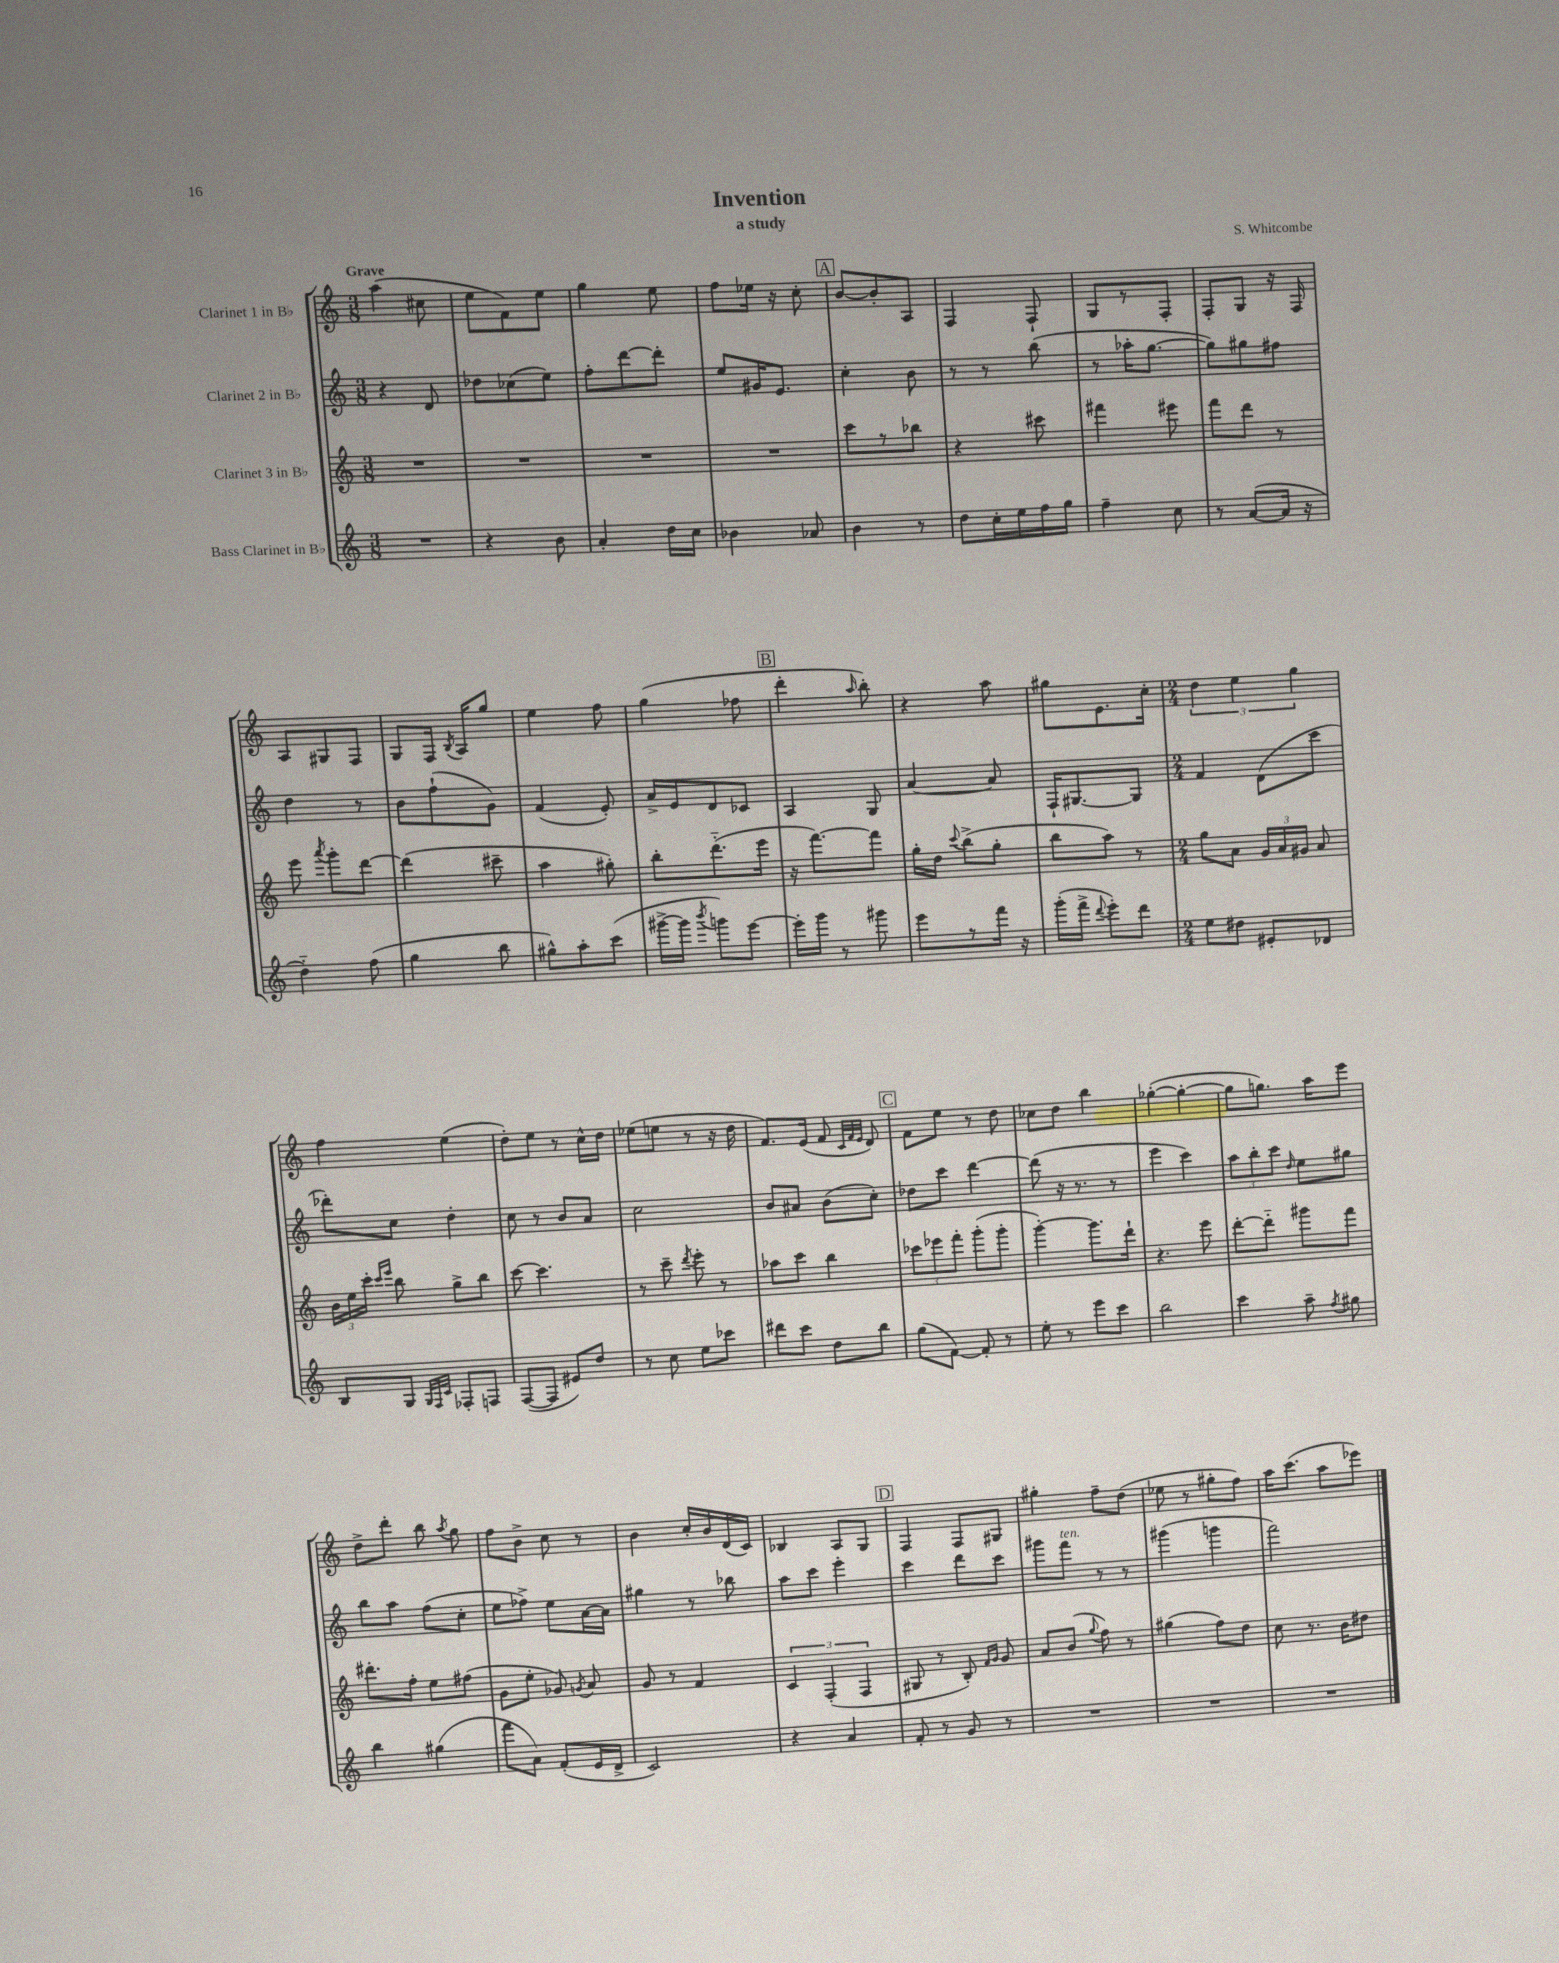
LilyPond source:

\header { title = "Invention" composer = "S. Whitcombe" subtitle = "a study" }
<<
\new StaffGroup <<
\new Staff = "s0" \with { instrumentName = "Clarinet 1 in Bb" } {
    \clef treble \key c \major \numericTimeSignature \time 3/8 \tempo "Grave"
    \autoBeamOff a''4( cis''8 |
    e''8[ f'8) e''8] |
    g''4 e''8 |
    f''8[ ees''16] r16 c''8-. |
    \mark \markup { \box "A" } b'8[~ b'8-. a8] |
    f4 f8-! |
    g8[ r8 f8]-. |
    f8[-. g8] r16 f16 |
    a8[ gis8 f8] |
    g8[ f16] \acciaccatura { b8 } a16[ g''8] |
    e''4 f''8 |
    g''4( fes''8 |
    \mark \markup { \box "B" } d'''4-. \grace { a''16 } b''8-.) |
    r4 a''8 |
    gis''8[ e'8. c''16]-. |
    \numericTimeSignature \time 2/4 \tuplet 3/2 { d''4 e''4 g''4 } |
    f''4 e''4( |
    d''8[-.) e''8] r8 c''16[-^ d''16] |
    ees''8[( e''8] r8 r16 d''16 |
    f'8.[) e'16]( f'8 \grace { c'32[ f'32 e'32] } d'8) |
    \mark \markup { \box "C" } f'8[ e''8] r8 d''8 |
    ces''8[ d''8] b''4 |
    ges''4~-.( ges''4~-. |
    ges''8[ g''8.]) a''16[ e'''8] |
    d''8[-> d'''8]-. b''8 \acciaccatura { a''8 } g''8 |
    f''8[ b'8]-> c''8 r8 |
    b'4 c''16[-. b'16 d'16( c'16]) |
    bes4 a8[ g8] |
    \mark \markup { \box "D" } f4 f8[ gis8] |
    gis''4-. f''8[-- d''8]( |
    ees''8 r8 gis''8[-. f''8]) |
    a''16[ c'''8.]( a''8[ ees'''8]) \bar "|." |
}
\new Staff = "s1" \with { instrumentName = "Clarinet 2 in Bb" } {
    \clef treble \key c \major \numericTimeSignature \time 3/8
    \autoBeamOff r4 d'8 |
    des''8[ ces''8( e''8]) |
    f''8[-. d'''8~ d'''8]-. |
    e''8[ gis'16 e'8.] |
    \mark \markup { \box "A" } c''4-. b'8 |
    r8 r8 b''8( |
    r8 aes''16[-. g''8.]~ |
    g''8[) gis''8 fis''8] |
    d''4 r8 |
    b'8[ f''8-!( g'8]) |
    f'4( e'8-.) |
    a'16[-> e'16 d'8 ces'8] |
    \mark \markup { \box "B" } a4 g8 |
    a'4~ a'8 |
    f16[-! gis8.~ gis8] |
    \numericTimeSignature \time 2/4 f'4 d'8[( c'''8] |
    des'''8[-.) c''8] d''4-. |
    c''8 r8 b'8[ a'8] |
    c''2 |
    b'8[ ais'8] b'8[( c''8]-.) |
    \mark \markup { \box "C" } des''8[ c'''8] d'''4~ |
    d'''8( r16 r8. r8 |
    e'''4 c'''4) |
    \tuplet 3/2 { a''8[ b''8-. c'''8] } \grace { d''16 } e''8[ gis''8] |
    b''8[ a''8] f''8[( c''8]-. |
    e''8[ fes''8]->) e''8[ a'16~ a'16] |
    gis''4 r8 bes''8 |
    a''8[ c'''8] e'''4-. |
    \mark \markup { \box "D" } c'''4 d'''8[ c'''8] |
    gis'''8[ f'''8]^\markup { \italic "ten." } r8 r8 |
    gis'''4( g'''4 |
    f'''2) \bar "|." |
}
\new Staff = "s2" \with { instrumentName = "Clarinet 3 in Bb" } {
    \clef treble \key c \major \numericTimeSignature \time 3/8
    \autoBeamOff R4. |
    R4. |
    R4. |
    R4. |
    \mark \markup { \box "A" } c'''8[ r8 bes''8] |
    r4 cis'''8 |
    fis'''4 eis'''8 |
    f'''8[ d'''8] r8 |
    e'''8 \acciaccatura { a'''8 } g'''8[-. d'''8]~ |
    d'''4( cis'''8-- |
    a''4 gis''8-.) |
    b''8[-. d'''8.-_( e'''16] |
    \mark \markup { \box "B" } r16 f'''8.[~) f'''8] |
    g''16[-. d''16] \appoggiatura { c'''8 } b''8[->( g''8]-. |
    b''8[ a''8]) r8 |
    \numericTimeSignature \time 2/4 g''8[ a'8] \tuplet 3/2 { g'16[ a'16 gis'16] } a'8 |
    \tuplet 3/2 { b'16[ e''16 c'''16]-. } \grace { c'''16[ e'''16] } b''8 g''8[-> b''8] |
    c'''8~ c'''4. |
    r8 c'''8-- \acciaccatura { d'''8 } e'''8-. r8 |
    aes''8[ c'''8] b''4 |
    \mark \markup { \box "C" } \tuplet 3/2 { ces'''8[ ees'''8 f'''8]-. } g'''8[-.( g'''8]-. |
    g'''4~-.) g'''8.[ d'''16]-! |
    r4. e'''8 |
    d'''8[~-. d'''8]-_ gis'''8[ f'''8] |
    dis'''8.[-. f''16]-. e''8[ fis''8]( |
    g'8[ e''8]-. ges'8) \acciaccatura { g'8 } a'8 |
    g'8 r8 f'4 |
    \tuplet 3/2 { c'4 f4-.( f4 } |
    \mark \markup { \box "D" } gis8 r8 b8-.) \grace { f'16[ g'16] } g'8 |
    a'8[ b'8]( \appoggiatura { g''8 } f''8) r8 |
    gis''4( f''8[) d''8] |
    c''8 r8. b'16[ dis''8] \bar "|." |
}
\new Staff = "s3" \with { instrumentName = "Bass Clarinet in Bb" } {
    \clef treble \key c \major \numericTimeSignature \time 3/8
    \autoBeamOff R4. |
    r4 b'8 |
    a'4-. d''16[ c''16] |
    bes'4 aes'8 |
    \mark \markup { \box "A" } b'4 r8 |
    d''8[ c''16-. e''16 f''16 g''16] |
    f''4-- c''8 |
    r8 a'8[~( a'16] r16 |
    d''4-_) f''8( |
    g''4 b''8 |
    gis''8[-^) a''8-. c'''8]( |
    gis'''16[~-> gis'''16] \acciaccatura { b'''8 } g'''8[) e'''8]~ |
    \mark \markup { \box "B" } e'''16[-. g'''16] r8 gis'''8 |
    e'''8[ r8 f'''16] r16 |
    g'''16[-.( f'''16]-> \appoggiatura { d'''8 } e'''8[-.) d'''8] |
    \numericTimeSignature \time 2/4 e''8[ dis''8] eis'8[-. des'8] |
    b8[ g8] \grace { g32[ f32 c'32] } fes8[-. f8] |
    f8[~( f8] eis'8[) d''8] |
    r8 c''8 e''8[ ces'''8] |
    dis'''8[ c'''8] d''8[ b''8] |
    \mark \markup { \box "C" } g''8[( f'8]~) f'8-. r8 |
    e''8-. r8 e'''8[ c'''8] |
    b''2 |
    c'''4 a''8-- \acciaccatura { f''8 } gis''8 |
    b''4 gis''4( |
    f'''8[ a'8]) f'8[-.( e'16 d'16]-> |
    c'2) |
    r4 a'4 |
    \mark \markup { \box "D" } f'8-. r8 g'8 r8 |
    R2 |
    R2 |
    R2 \bar "|." |
}
>>
>>
\layout { \context { \Score \remove "Bar_number_engraver" } }
